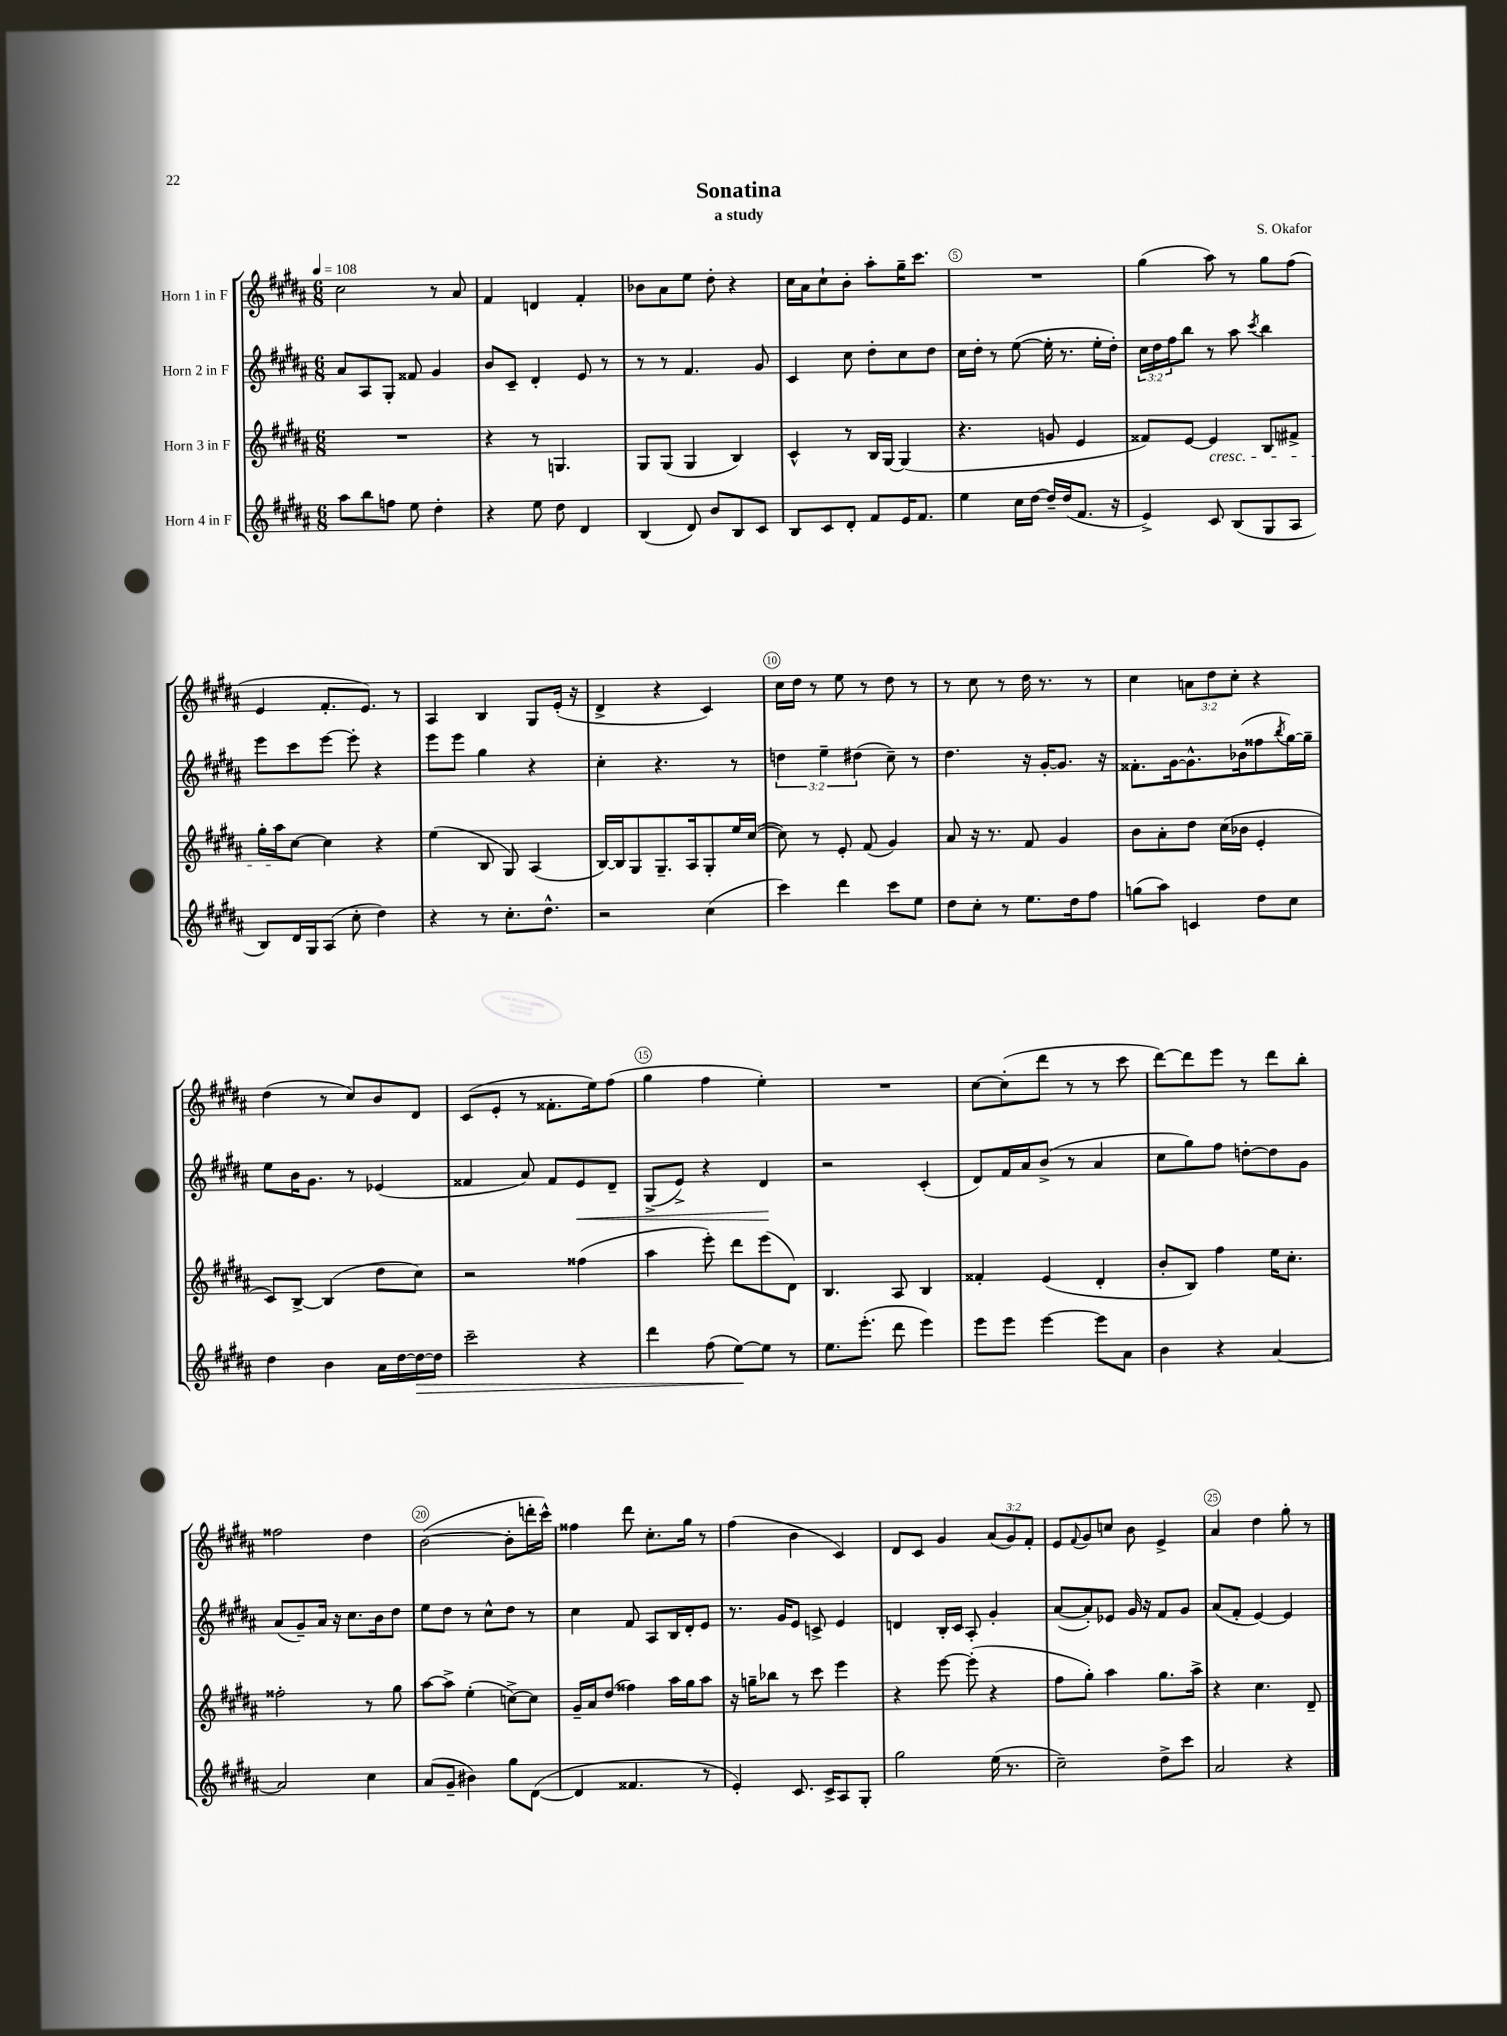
\header { title = "Sonatina" composer = "S. Okafor" subtitle = "a study" }
<<
\new StaffGroup <<
\new Staff = "s0" \with { instrumentName = "Horn 1 in F" } {
    \clef treble \key b \major \numericTimeSignature \time 6/8 \override Staff.TupletNumber.text = #tuplet-number::calc-fraction-text \tempo 4 = 108
    cis''2 r8 ais'8 |
    fis'4 d'4 fis'4-. |
    bes'8 ais'8 e''8 dis''8-. r4 |
    cis''16 ais'16 cis''8-! b'8-. ais''8-. gis''16-- cis'''8. |
    R2. |
    gis''4( ais''8) r8 gis''8 fis''8( |
    e'4 fis'8.-. e'8.) r8 |
    ais4 b4 gis8 e'16-.( r16 |
    dis'4-> r4 cis'4) |
    cis''16 dis''16 r8 e''8 r8 dis''8 r8 |
    r8 cis''8 r8 dis''16 r8. r8 |
    cis''4 \tuplet 3/2 { a'8 dis''8 cis''8-. } r4 |
    dis''4( r8 cis''8) b'8 dis'8 |
    cis'8( e'8-. r8 fisis'8.-. e''16) fis''8( |
    gis''4 fis''4 e''4-.) |
    R2. |
    cis''8~ cis''8-.( dis'''8 r8 r8 cis'''8 |
    dis'''8~) dis'''8 e'''8 r8 dis'''8 b''8-. |
    fisis''2 dis''4 |
    b'2~( b'8-. d'''16-. cis'''16-^) |
    fisis''4 dis'''8 cis''8.-. gis''16 r8 |
    fis''4( b'4 cis'4) |
    dis'8 cis'8 gis'4 \tuplet 3/2 { ais'8( gis'8) fis'8-. } |
    e'8 \appoggiatura { fis'8 } gis'8 c''8 b'8 e'4-> |
    ais'4 dis''4 gis''8-. r8 \bar "|." |
}
\new Staff = "s1" \with { instrumentName = "Horn 2 in F" } {
    \clef treble \key b \major \numericTimeSignature \time 6/8 \override Staff.TupletNumber.text = #tuplet-number::calc-fraction-text
    ais'8 ais8 gis8-. fisis'8 gis'4 |
    b'8 cis'8-- dis'4-. e'8 r8 |
    r8 r8 fis'4. gis'8 |
    cis'4 cis''8 dis''8-. cis''8 dis''8 |
    cis''16 dis''16-. r8 e''8~( e''16-. r8. e''16-. dis''16-.) |
    \tuplet 3/2 { cis''16 dis''16 fis''16 } b''8 r8 ais''8 \acciaccatura { cis'''8 } b''4 |
    e'''8 cis'''8 e'''8~ e'''8-. r4 |
    e'''8 e'''8 gis''4 r4 |
    cis''4-. r4. r8 |
    \tuplet 3/2 { d''4 e''4-- dis''4( } cis''8--) r8 |
    dis''4. r16 gis'16~-. gis'8. r16 |
    fisis'8.-. gis'16~ gis'8.-^ bes'16( fisis''8 \acciaccatura { b''8 } gis''16~) gis''16-- |
    e''8 b'16 gis'8. r8 ees'4( |
    fisis'4 ais'8) fisis'8 e'8\< dis'8-- |
    gis8->( e'8->) r4 dis'4\! |
    r2 cis'4-.( |
    dis'8) fis'16 ais'16 b'8->( r8 ais'4 |
    cis''8 gis''8) fis''8 d''8~-. d''8 gis'8 |
    ais'8( gis'8--) ais'16 r16 cis''8. b'16 dis''8 |
    e''8 dis''8 r8 cis''8-^ dis''8 r8 |
    cis''4 fis'8 ais8 b16 dis'16-. e'8 |
    r8. gis'16 e'8 c'8-> e'4 |
    d'4 b16-. cis'16 ais8-. gis'4-. |
    ais'8~( ais'8-.) ees'8 gis'16 r16 fis'8 gis'8 |
    ais'8( fis'8-. e'4~) e'4 \bar "|." |
}
\new Staff = "s2" \with { instrumentName = "Horn 3 in F" } {
    \clef treble \key b \major \numericTimeSignature \time 6/8
    R2. |
    r4 r8 g4. |
    gis8 gis8( gis4 b4) |
    cis'4-^ r8 b16 gis16~ gis4( |
    r4. g'8 e'4 |
    fisis'8) e'8~ e'4\cresc b8 fis'8-> |
    gis''16-. ais''16\! cis''8~ cis''4 r4 |
    e''4( b8 gis8) ais4( |
    b16~) b16 gis8 gis8.-- ais16 gis8-. e''16 cis''16~( |
    cis''8) r8 e'8-. fis'8( gis'4) |
    ais'8 r16 r8. fis'8 gis'4 |
    b'8 ais'8-. dis''8 cis''16( bes'16 e'4-. |
    cis'8) b8~-> b4( dis''8 cis''8) |
    r2 fisis''4( |
    ais''4 e'''8-.) dis'''8 e'''8( dis'8) |
    b4. ais8 b4 |
    fisis'4-. e'4( dis'4-. |
    b'8-. b8) fis''4 e''16 cis''8.-. |
    fisis''2-. r8 gis''8 |
    ais''8~ ais''8-> e''4-.( c''8~->) c''8 |
    gis'16-- ais'16 dis''8( fisis''4) ais''16 gis''16 ais''8 |
    r16 g''16-- bes''8 r8 cis'''8 e'''4 |
    r4 e'''8~ e'''8-.( r4 |
    fis''8 gis''8-.) ais''4 gis''8. ais''16-> |
    r4 cis''4. dis'8-- \bar "|." |
}
\new Staff = "s3" \with { instrumentName = "Horn 4 in F" } {
    \clef treble \key b \major \numericTimeSignature \time 6/8
    ais''8 b''8 f''8 e''8 dis''4-. |
    r4 e''8 dis''8 dis'4 |
    b4( dis'8) b'8 b8 cis'8 |
    b8 cis'8 dis'8-. fis'8 e'16 fis'8. |
    e''4 cis''16 dis''16~ dis''16-- dis''16( fis'8. r16 |
    e'4->) cis'8 b8( gis8 ais8 |
    b8) dis'16 gis16 ais8( cis''8-. dis''4) |
    r4 r8 cis''8.-. dis''8.-^ |
    r2 cis''4( |
    cis'''4) dis'''4 cis'''8 e''8 |
    dis''8 cis''8-. r8 e''8. dis''16 fis''8 |
    g''8( ais''8) c'4 dis''8 cis''8 |
    dis''4 b'4 ais'16 dis''16~ dis''16~\> dis''16 |
    cis'''2-- r4 |
    dis'''4 fis''8( e''8~\!) e''8 r8 |
    e''8. e'''8.-.( dis'''8 e'''4) |
    e'''8 e'''8 e'''4~ e'''8 ais'8 |
    b'4 r4 ais'4~ |
    ais'2 cis''4 |
    ais'8( gis'8-- bis'4) gis''8 dis'8~( |
    dis'4 fisis'4. r8 |
    e'4-.) cis'8. cis'16-> ais8 gis8-. |
    gis''2 e''16( r8. |
    cis''2--) dis''8-> cis'''8 |
    ais'2 r4 \bar "|." |
}
>>
>>
\layout { \context { \Score \override BarNumber.break-visibility = ##(#f #t #t) barNumberVisibility = #(every-nth-bar-number-visible 5) \override BarNumber.stencil = #(make-stencil-circler 0.1 0.3 ly:text-interface::print) } }
